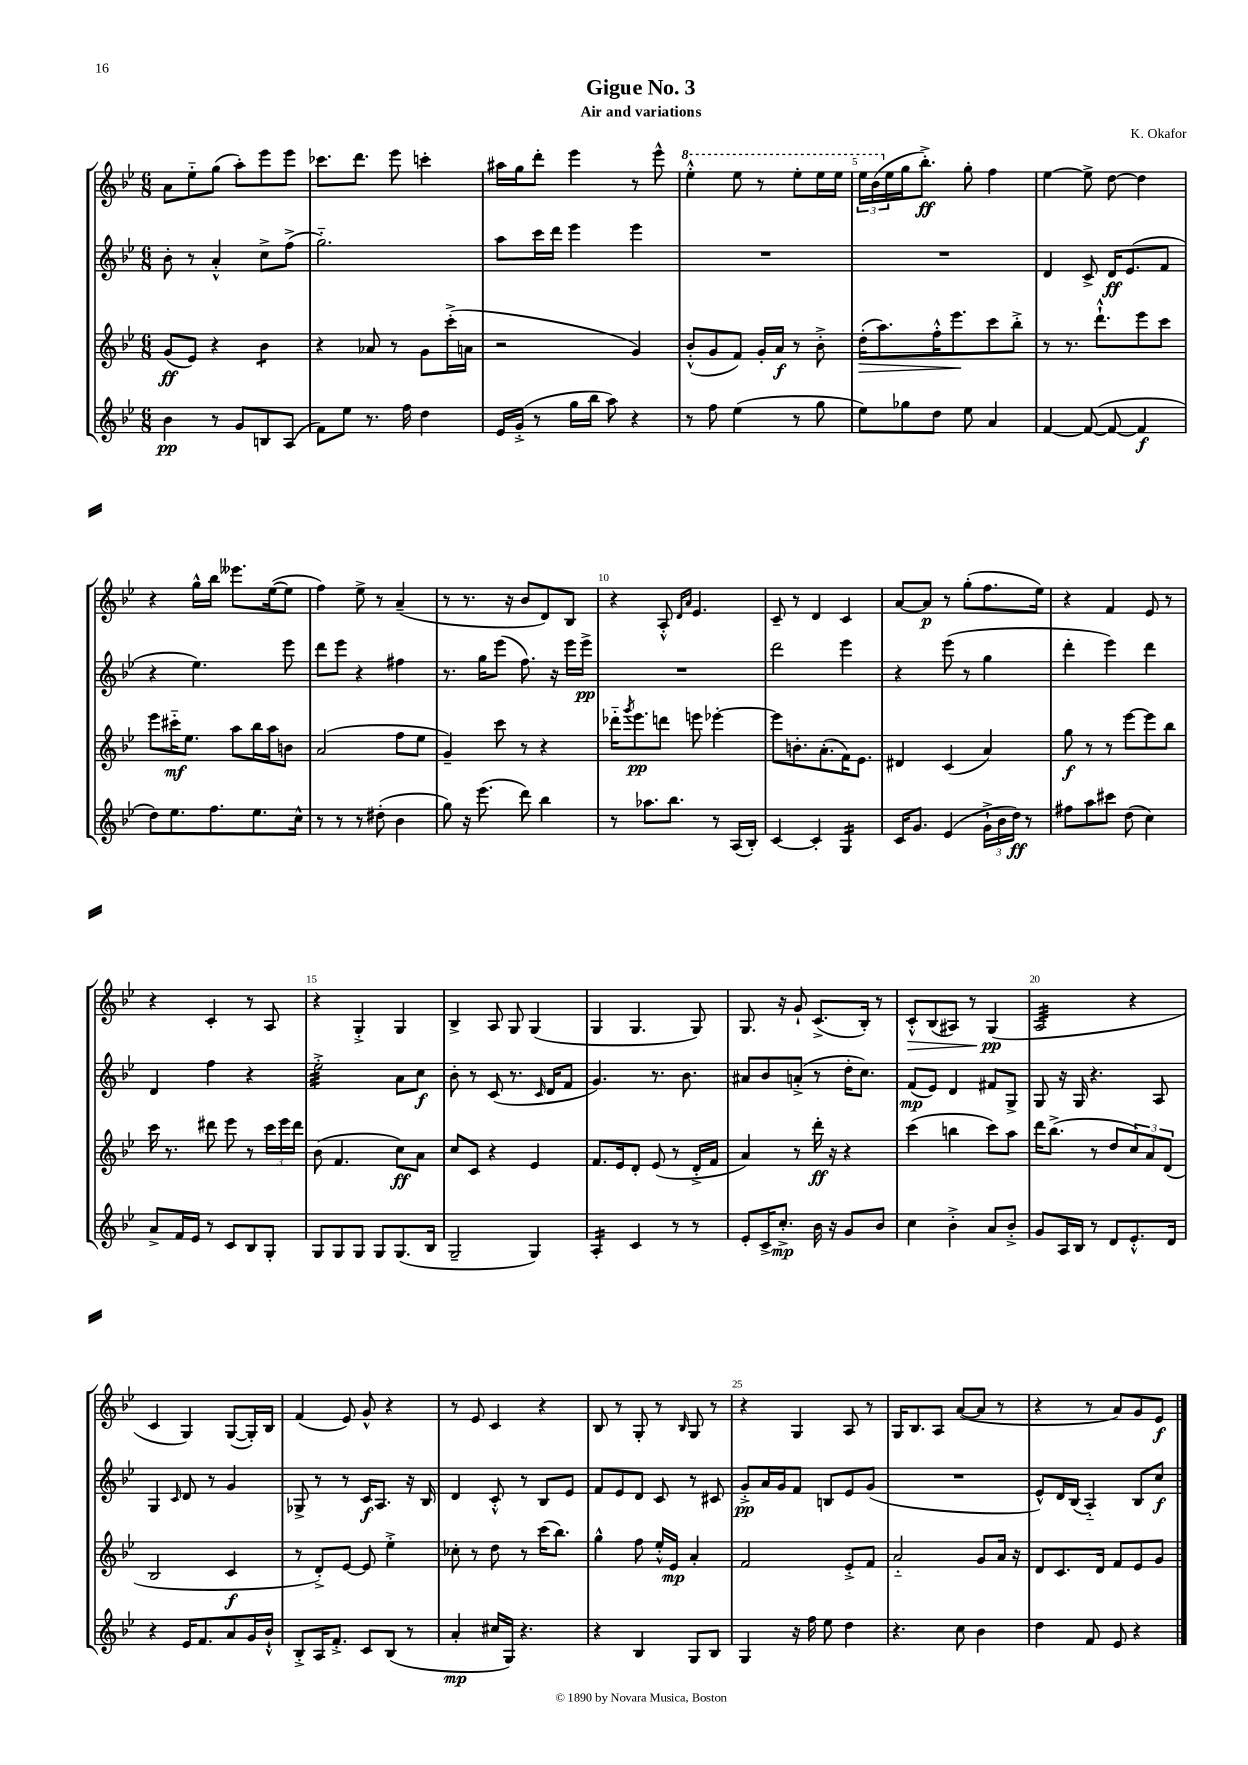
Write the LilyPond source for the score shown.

\header { title = "Gigue No. 3" composer = "K. Okafor" subtitle = "Air and variations" }
<<
\new StaffGroup <<
\new Staff = "s0" {
    \clef treble \key bes \major \numericTimeSignature \time 6/8
    a'8 ees''8-_ g''8( a''8-.) ees'''8 ees'''8 |
    ces'''8. d'''8. ees'''8 c'''4-. |
    ais''16 g''16 d'''8-. ees'''4 r8 ees'''8-^ |
    \ottava #1 ees'''4-.-^ ees'''8 r8 ees'''8-. ees'''16 ees'''16 |
    \tuplet 3/2 { ees'''16 bes''16( \ottava #0 ees''16 } g''16 bes''8.-.->\ff) g''8-. f''4 |
    ees''4~ ees''8-> d''8~ d''4 |
    r4 g''16-^ bes''16 eeses'''8. ees''16~( ees''8 |
    f''4) ees''8-> r8 a'4--( |
    r8 r8. r16 bes'8 d'8) bes8 |
    r4 a8-.-^ \grace { d'16 a'16 } ees'4. |
    c'8-- r8 d'4 c'4 |
    a'8~ a'8\p r8 g''8-.( f''8. ees''16) |
    r4 f'4 ees'8 r8 |
    r4 c'4-. r8 a8 |
    r4 g4-.-> g4 |
    bes4-> a8 g8 g4( |
    g4 g4. g8) |
    g8. r16 g'8-! c'8.->( bes16-.) r8 |
    c'8-.-^\> bes8( ais8) r8 g4\pp\!( |
    a2:32 r4 |
    c'4 g4) g8~( g16-.) bes16 |
    f'4( ees'8) g'8-^ r4 |
    r8 ees'8 c'4 r4 |
    bes8 r8 g8-. r8 \grace { bes16 } g8 r8 |
    r4 g4 a8 r8 |
    g16 bes8. a8 a'8~( a'8 r8 |
    r4 r8 a'8) g'8 ees'8\f \bar "|." |
}
\new Staff = "s1" {
    \clef treble \key bes \major \numericTimeSignature \time 6/8
    bes'8-. r8 a'4-.-^ c''8-> f''8->( |
    g''2.-_) |
    a''8 c'''16 d'''16 ees'''4 ees'''4 |
    R2. |
    R2. |
    d'4 c'8-> d'16\ff ees'8.( f'8 |
    r4 ees''4.) ees'''8 |
    d'''8 ees'''8 r4 fis''4 |
    r8. g''16 ees'''8( f''8.) r16 ees'''16 ees'''16->\pp |
    R2. |
    d'''2 ees'''4 |
    r4 ees'''8( r8 g''4 |
    d'''4-. ees'''4) d'''4 |
    d'4 f''4 r4 |
    ees''2:32-.-> a'8 c''8\f |
    bes'8-. r8 c'8( r8. \grace { c'16 } d'16 f'8 |
    g'4.) r8. bes'8. |
    ais'8 bes'8 a'8-.->( r8 d''16-. c''8.) |
    f'8\mp( ees'8) d'4 fis'8 g8-> |
    g8 r16 g16 r4. a8 |
    g4 \grace { c'16 } d'8 r8 g'4 |
    ges8-> r8 r8 c'16\f a8. r16 bes16 |
    d'4 c'8-.-^ r8 bes8 ees'8 |
    f'8 ees'8 d'8 c'8 r8 cis'8 |
    g'8-.->\pp a'16 g'16 f'8 b8 ees'8 g'8( |
    R2. |
    ees'8-^) d'16 bes16( a4-_) bes8 c''8\f \bar "|." |
}
\new Staff = "s2" {
    \clef treble \key bes \major \numericTimeSignature \time 6/8
    g'8\ff( ees'8) r4 bes'4:8 |
    r4 aes'8 r8 g'8 c'''16-.->( a'16 |
    r2 g'4) |
    bes'8-.-^( g'8 f'8) g'16-. a'16\f r8 bes'8-.-> |
    d''16-.\>( a''8.) f''16-.-^ ees'''8.\! c'''8 bes''8-.-> |
    r8 r8. d'''8.-!-^ ees'''8 c'''8 |
    ees'''8 cis'''16-_\mf ees''8. a''8 bes''16 a''16 b'8 |
    a'2( f''8 ees''8 |
    g'4--) c'''8 r8 r4 |
    des'''16-_ \acciaccatura { g'''8 } ees'''8.\pp d'''8 e'''8 ees'''4~-. |
    ees'''8 b'8.-. a'8.-.( f'16) ees'8. |
    dis'4 c'4( a'4) |
    g''8\f r8 r8 ees'''8~ ees'''8 bes''8 |
    c'''16 r8. dis'''8 ees'''8 r8 \tuplet 3/2 { c'''16 ees'''16 dis'''16 } |
    bes'8( f'4. c''8\ff) a'8 |
    c''8 c'8 r4 ees'4 |
    f'8. ees'16 d'8-. ees'8( r8 d'16-.-> f'16 |
    a'4) r8 d'''16-.\ff r16 r4 |
    c'''4( b''4 c'''8) a''8 |
    d'''16 bes''8.->( r8 d''8 \tuplet 3/2 { c''8) a'8 d'8( } |
    bes2 c'4\f |
    r8 d'8-.->) ees'8~ ees'8 ees''4-.-> |
    ces''8-. r8 d''8 r8 c'''16( bes''8.) |
    g''4-^ f''8 ees''16-.-^ ees'16\mp a'4-. |
    f'2 ees'8-.-> f'8 |
    a'2-_ g'8 a'16 r16 |
    d'8 c'8. d'16 f'8 ees'8 g'8 \bar "|." |
}
\new Staff = "s3" {
    \clef treble \key bes \major \numericTimeSignature \time 6/8
    bes'4\pp r8 g'8 b8 a8( |
    f'8) ees''8 r8. f''16 d''4 |
    ees'16 g'16-.->( r8 g''16 bes''16 a''8) r4 |
    r8 f''8 ees''4( r8 g''8 |
    ees''8) ges''8 d''8 ees''8 a'4 |
    f'4~ f'8~( f'8~ f'4\f |
    d''8) ees''8. f''8. ees''8. c''16-^ |
    r8 r8 r8 dis''8-.( bes'4 |
    g''8) r16 ees'''8.( d'''8) bes''4 |
    r8 aes''8. bes''8. r8 a16( bes16-.) |
    c'4~ c'4-. g4:16 |
    c'16 g'8. ees'4( \tuplet 3/2 { g'16-!-> bes'16 d''16\ff) } r8 |
    fis''8 a''8 cis'''8 d''8( c''4) |
    a'8-> f'16 ees'16 r8 c'8 bes8 g8-. |
    g8 g8 g8 g8 g8.( bes16 |
    g2-- g4) |
    a4:16-. c'4 r8 r8 |
    ees'8-. c'16-> c''8.-.->\mp bes'16 r16 g'8 bes'8 |
    c''4 bes'4-.-> a'8 bes'8-.-> |
    g'8 a16 bes16 r8 d'8 ees'8.-.-^ d'16 |
    r4 ees'16 f'8. a'8 g'16 bes'16-!-^ |
    bes8-.-> a16 f'8.-.-> c'8 bes8( r8 |
    a'4-.\mp cis''16 g16) r4. |
    r4 bes4 g8 bes8 |
    g4 r16 f''16 ees''8 d''4 |
    r4. c''8 bes'4 |
    d''4 f'8 ees'8 r4 \bar "|." |
}
>>
>>
\layout { \context { \Score \override BarNumber.break-visibility = ##(#f #t #t) barNumberVisibility = #(every-nth-bar-number-visible 5) } }
